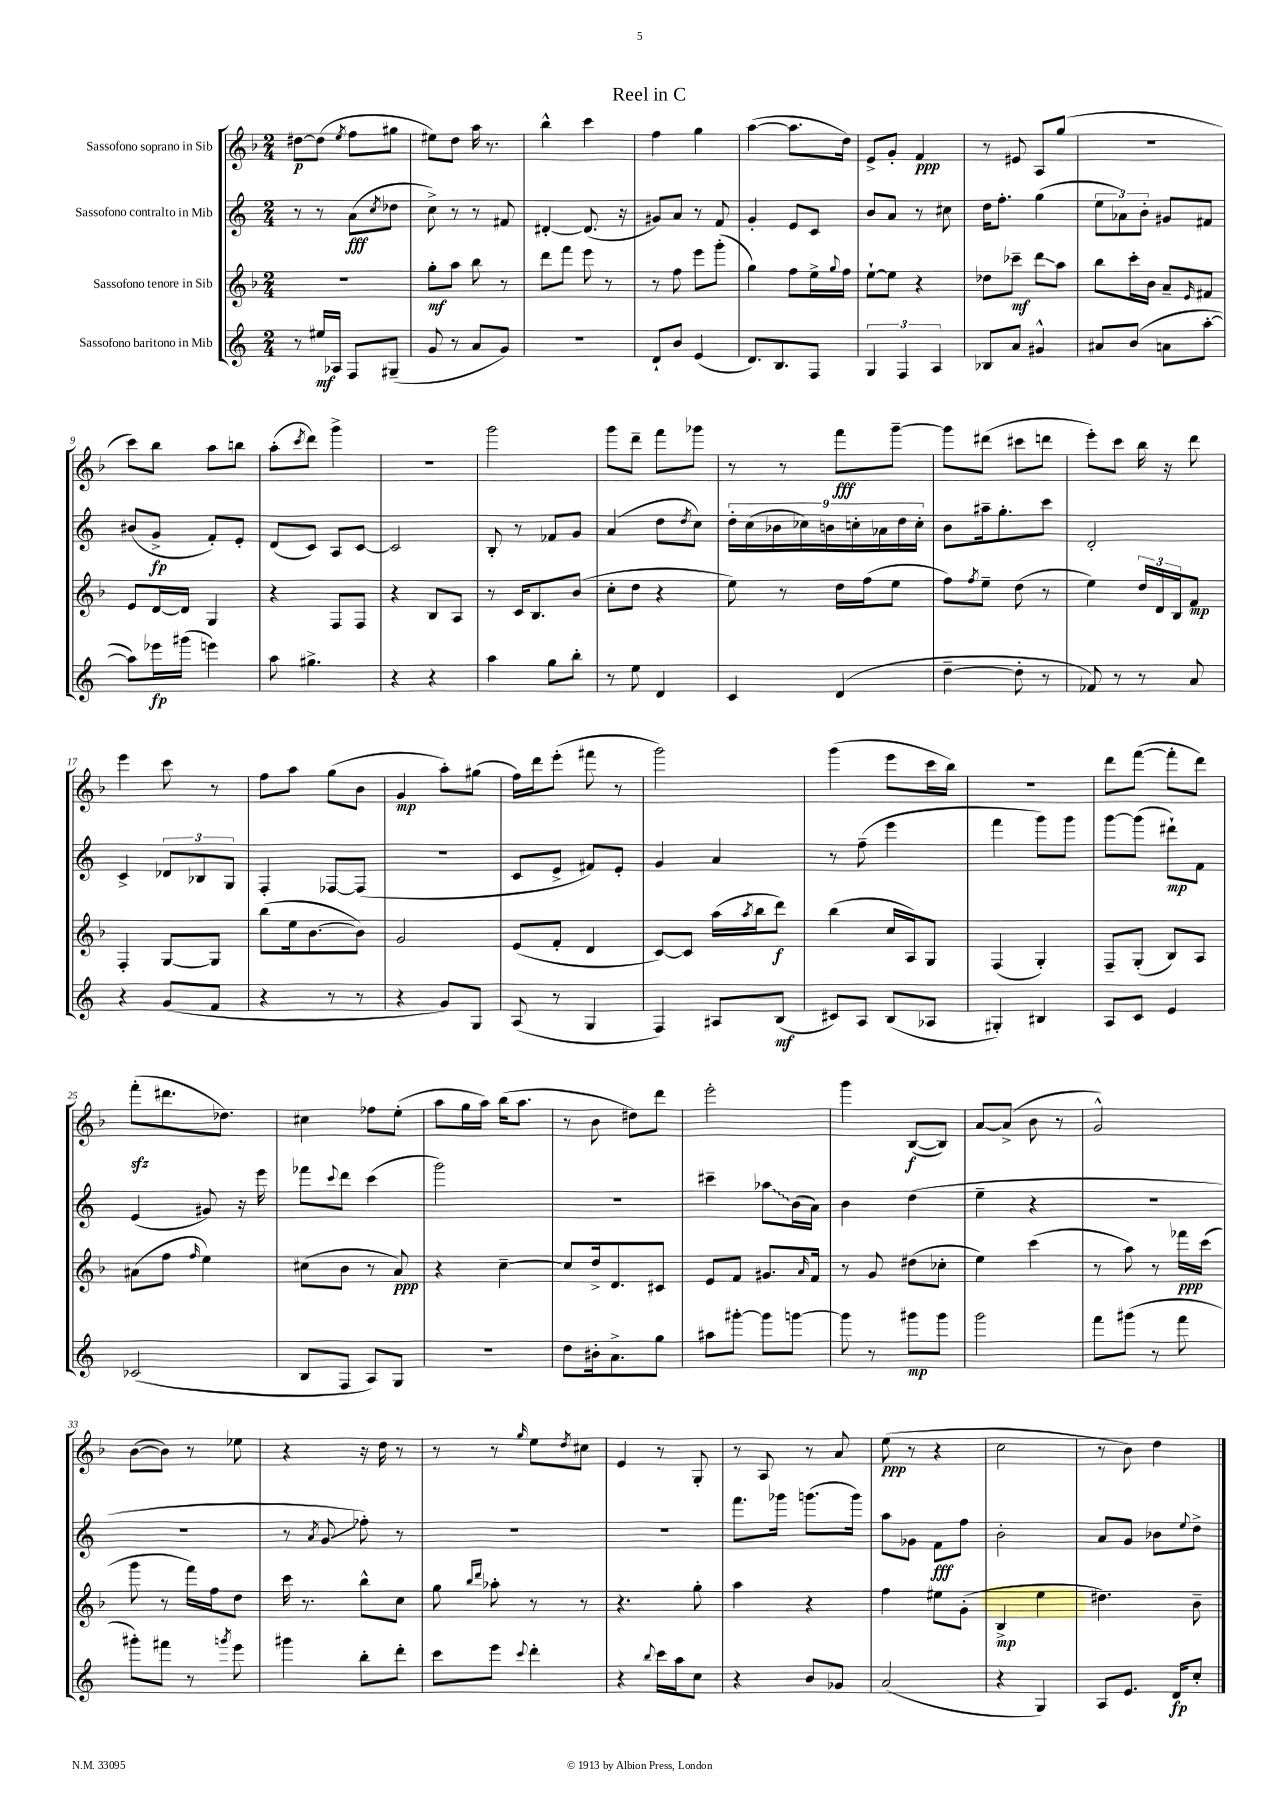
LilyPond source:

\header { title = "Reel in C" }
<<
\new StaffGroup <<
\new Staff = "s0" \with { instrumentName = "Sassofono soprano in Sib" } {
    \clef treble \key f \major \numericTimeSignature \time 2/4
    dis''8~\p dis''8( \acciaccatura { e''8 } f''8 gis''8 |
    eis''8) d''8 a''16 r8. |
    bes''4-^ c'''4 |
    f''4 g''4 |
    a''4~( a''8. d''16) |
    e'8-> g'8-. f'4\ppp |
    r8 eis'8 a8 g''8( |
    R2 |
    c'''8) bes''8 a''8 b''8 |
    a''8-.( \acciaccatura { c'''8 } d'''8) g'''4-> |
    R2 |
    g'''2 |
    g'''8 d'''8-- f'''8 ges'''8 |
    r8 r8 f'''8\fff g'''8~-- |
    g'''8 dis'''8( cis'''8 d'''8 |
    e'''8-.) c'''8 bes''16 r16 d'''8 |
    e'''4 c'''8 r8 |
    f''8 a''8 g''8( bes'8 |
    g'4\mp a''8-.) gis''8( |
    f''16) d'''16 e'''8-.( fis'''8 r8 |
    g'''2) |
    g'''4( e'''8 c'''16 bes''16) |
    r2 |
    d'''8 f'''8~( f'''8-. d'''8) |
    f'''8-.\sfz( dis'''8. des''8.) |
    cis''4 fes''8 e''8-.( |
    a''8 g''16 a''16) bes''16( a''8. |
    r8 bes'8 dis''8) d'''8 |
    e'''2-. |
    g'''4 bes8~\f( bes8) |
    a'8~ a'8->( bes'8 r8 |
    g'2-^) |
    bes'8~( bes'8) r8 ees''8 |
    r4 r16 d''16 r8 |
    r8 r8 \grace { g''16 } e''8 \acciaccatura { d''8 } cis''8 |
    e'4 r8 g8-. |
    r8 a8 r8 a'8 |
    e''8\ppp( r8 r4 |
    c''2 |
    r8 bes'8) d''4 \bar "|." |
}
\new Staff = "s1" \with { instrumentName = "Sassofono contralto in Mib" } {
    \clef treble \key c \major \numericTimeSignature \time 2/4
    r8 r8 a'8\fff( \acciaccatura { c''8 } des''8 |
    c''8->) r8 r8 fis'8 |
    dis'4~-. dis'8.( r16 |
    gis'8) a'8 r8 f'8 |
    g'4-. e'8 c'8 |
    b'8 a'8 r8 cis''8 |
    d''16 f''8.-. g''4( |
    \tuplet 3/2 { e''8 aes'8) b'8-. } gis'8 fis'8 |
    bis'8( g'8->\fp f'8-.) e'8-. |
    d'8( c'8) a8 c'8~ |
    c'2 |
    b8-. r8 fes'8 g'8 |
    a'4( d''8 \acciaccatura { d''8 } c''8) |
    \tuplet 9/8 { d''16-. c''16( bes'16 ces''16) b'16 c''16-. aes'16 d''16 c''16-. } |
    b'8 ais''16-- g''8.-. c'''8 |
    d'2-. |
    c'4-> \tuplet 3/2 { des'8 bes8 g8 } |
    f4-. fes8~ fes8( |
    R2 |
    c'8 e'8-> fis'8) e'8-. |
    g'4 a'4 |
    r8 f''8--( e'''4 |
    f'''4 g'''8) g'''8 |
    g'''8~ g'''8( dis'''8-!\mp) f'8 |
    e'4( gis'8) r16 e'''16 |
    fes'''8 \appoggiatura { c'''8 } d'''8 c'''4( |
    g'''2) |
    R2 |
    cis'''4-- \once \override Glissando.style = #'zigzag aes''8\glissando b'16( a'16) |
    b'4 d''4( |
    e''4-- r4 |
    R2 |
    R2 |
    r8 \acciaccatura { a'8 } g'8\glissando fes''8-.) r8 |
    R2 |
    R2 |
    f'''8. ges'''16 g'''8.( g'''16) |
    a''8 ges'8 f'8\fff f''8 |
    b'2-. |
    a'8 g'8 bes'8 \appoggiatura { e''8 } d''8-> \bar "|." |
}
\new Staff = "s2" \with { instrumentName = "Sassofono tenore in Sib" } {
    \clef treble \key f \major \numericTimeSignature \time 2/4
    r2 |
    g''8-.\mf a''8 bes''8 r8 |
    d'''8 f'''8 e'''8 r8 |
    r8 f''8 e'''8 g'''8-.( |
    g''4) f''8 e''16-> \appoggiatura { g''8 } f''16 |
    e''8~-! e''8 r4 |
    des''8 ces'''8--\mf d'''8\glissando a''8 |
    bes''8 c'''16-. bes'16 a'8-- \grace { e'16 } fis'8 |
    e'8 d'16~ d'16 g4 |
    r4 f8 f8 |
    r4 bes8 a8 |
    r8 c'16 bes8. bes'8( |
    c''8-. d''8 r4 |
    e''8) r8 d''16 f''16( e''8 |
    f''8) \acciaccatura { f''8 } e''8-- d''8( r8 |
    e''4) \tuplet 3/2 { d''16 d'16 bes16 } f'8\mp |
    f4-. g8~ g8 |
    bes''8( e''16 bes'8.~ bes'8) |
    g'2 |
    e'8( f'8-. d'4 |
    c'8~) c'8 a''16( \acciaccatura { a''8 } bes''16 d'''8\f) |
    bes''4( c''16 a16) g8 |
    f4( g4-.) |
    f8-- g8-.( bes8) a8 |
    ais'8( f''8 \grace { f''16 } e''4) |
    cis''8( bes'8 r8 a'8\ppp) |
    r4 c''4~-- |
    c''8 d''16-> d'8. cis'8 |
    e'8 f'8 gis'8. \grace { a'16 } f'16 |
    r8 g'8 dis''8( ces''8-. |
    e''4) c'''4( |
    r8 a''8) r8 fes'''16\ppp c'''16( |
    g'''8 r8 f'''16) f''16 d''8 |
    c'''16 r8. bes''8-^ c''8 |
    g''8 \grace { bes''16 d'''16 } aes''8-. r8 r8 |
    r4. g''8-. |
    a''4 r4 |
    f''4 eis''8 g'8-.( |
    bes4->\mp e''4 |
    dis''4.) bes'8-- \bar "|." |
}
\new Staff = "s3" \with { instrumentName = "Sassofono baritono in Mib" } {
    \clef treble \key c \major \numericTimeSignature \time 2/4
    r8 eis''16\mf aes16 f8 gis8--( |
    g'8 r8 a'8 g'8) |
    r2 |
    d'8-! b'8 e'4( |
    d'8.) b8. f8 |
    \tuplet 3/2 { g4 f4 a4 } |
    bes8 a'8 gis'4-^ |
    ais'8 b'8( a'8 a''8~-. |
    a''8) ees'''16\fp gis'''16( e'''4) |
    a''8 gis''4.-> |
    r4 r4 |
    a''4 g''8 b''8-. |
    r8 e''8 d'4 |
    c'4 d'4( |
    d''4~-- d''8-. r8 |
    fes'8) r8 r8 a'8 |
    r4 g'8( f'8 |
    r4 r8 r8 |
    r4 g'8) g8 |
    a8( r8 g4 |
    f4) ais8 b8\mf( |
    cis'8) a8 b8( aes8 |
    gis4-.) bis4 |
    a8 c'8 e'4 |
    ces'2( |
    b8 f8 a8) g8 |
    r2 |
    d''8 bis'16-. a'8.-> g''8 |
    ais''8 gis'''8~-. gis'''8 g'''8~ |
    g'''8 r8 gis'''8\mp gis'''8 |
    g'''2 |
    f'''8 gis'''8( r8 f'''8 |
    gis'''8-.) fis'''8 r8 \acciaccatura { g'''8 } e'''8 |
    gis'''4 b''8-. d'''8-. |
    c'''8 e'''8 \appoggiatura { c'''8 } d'''4-. |
    r4 \appoggiatura { b''8 } c'''16 a''16 c''8 |
    r4 b'8 ges'8 |
    a'2( |
    r4 g4) |
    a8 e'8. d'16\fp c''8-. \bar "|." |
}
>>
>>
